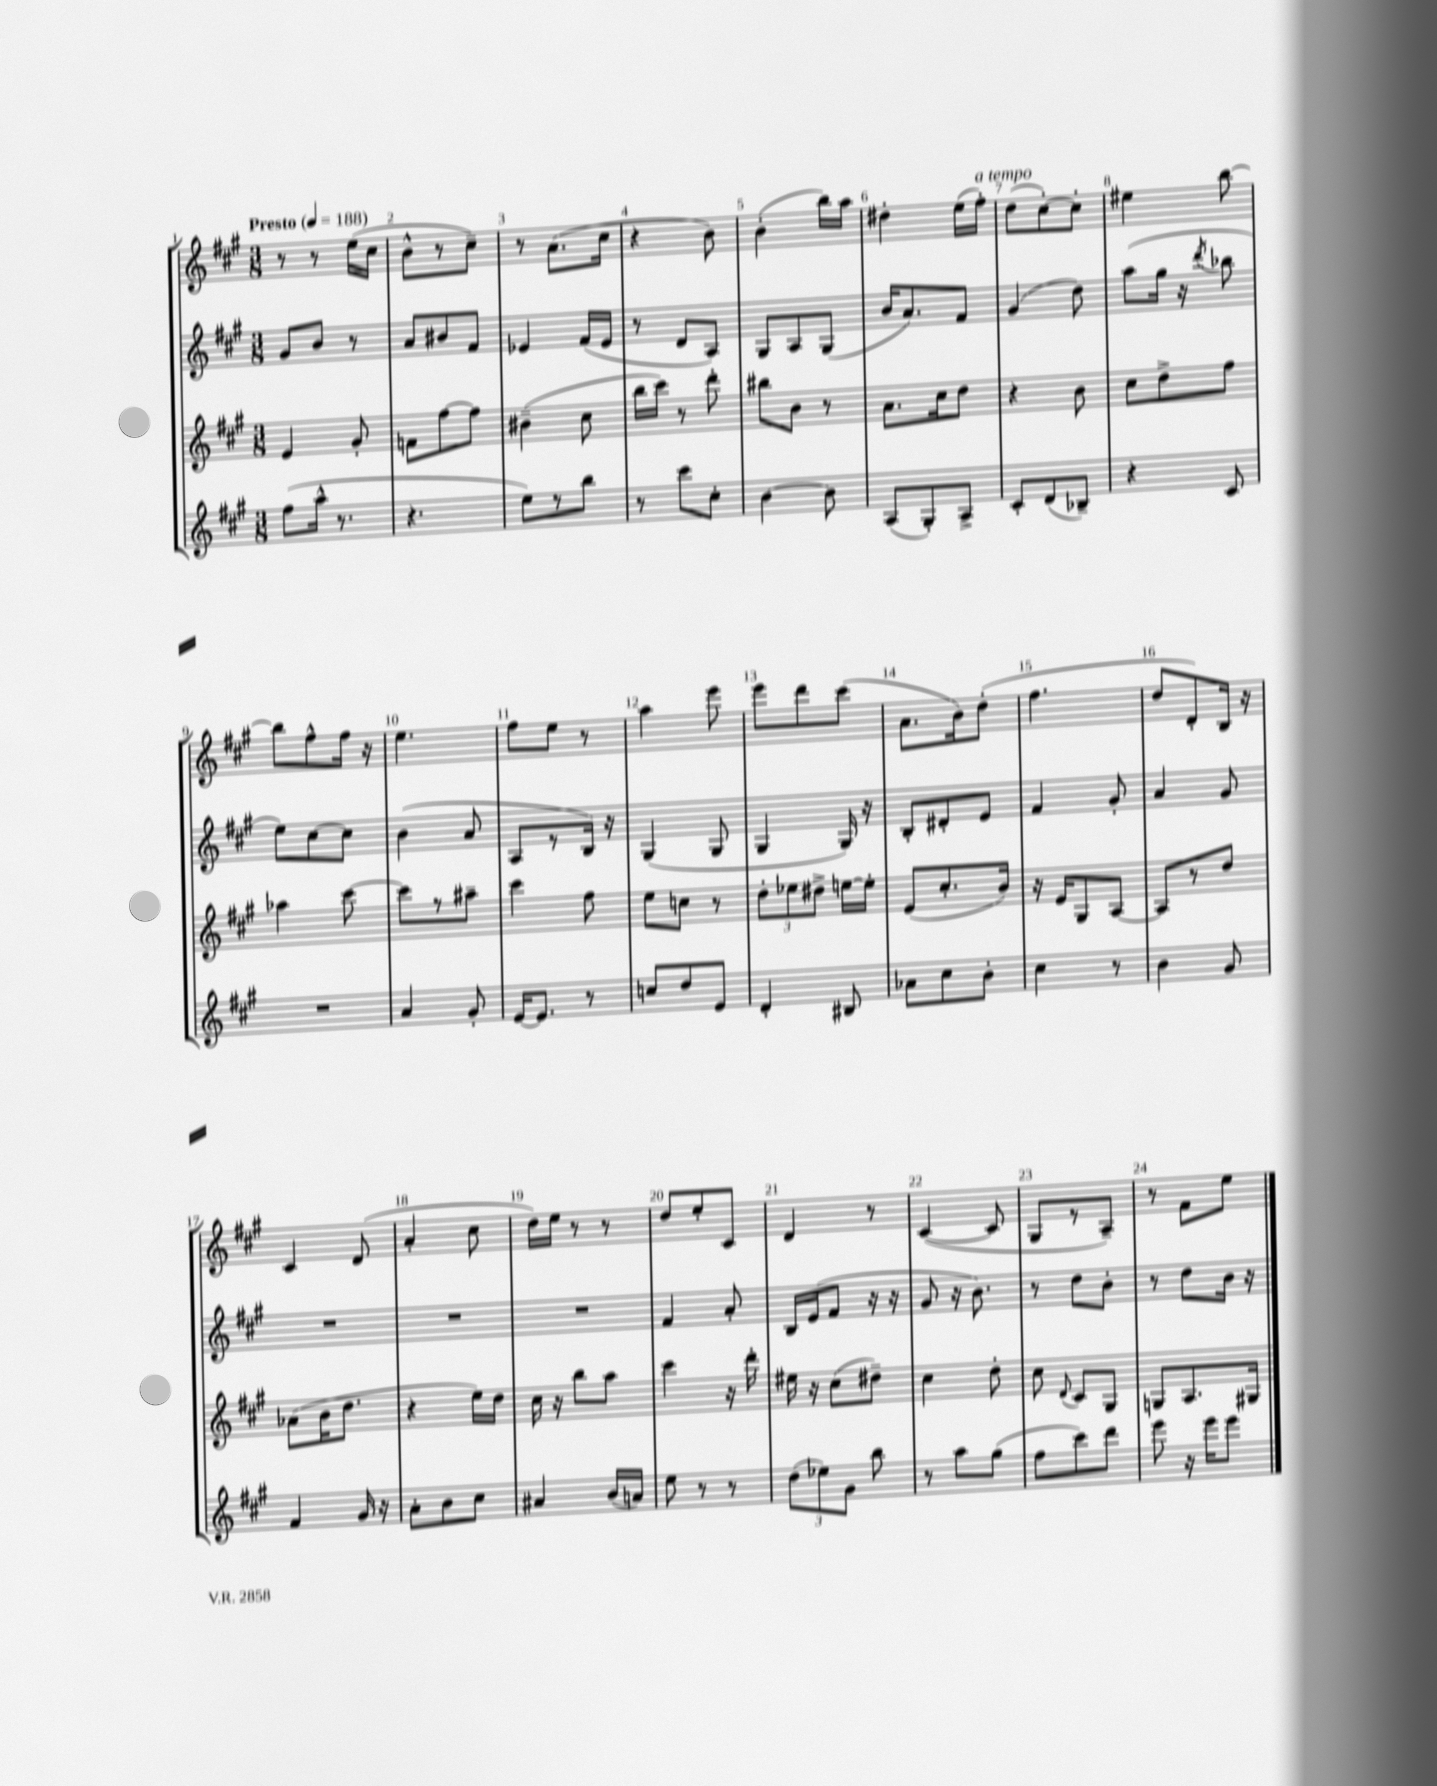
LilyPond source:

<<
\new StaffGroup <<
\new Staff = "s0" {
    \clef treble \key a \major \numericTimeSignature \time 3/8 \tempo "Presto" 4 = 188
    \autoBeamOff r8 r8 e''16[( cis''16] |
    b'8[-^ r8 cis''8]--) |
    r8 a'8.[( cis''16] |
    r4 b'8) |
    b'4-.( b''16[) a''16] |
    dis''4-. e''16[( fis''16]-.^\markup { \italic "a tempo" }) |
    d''8[( cis''8~-.) cis''8]-. |
    eis''4 b''8~ |
    b''8[ fis''8-^ fis''16] r16 |
    e''4. |
    fis''8[ e''8] r8 |
    a''4 e'''8 |
    e'''8[ d'''8 cis'''8]( |
    a'8.[ b'16) d''8]-.( |
    fis''4. |
    d''8[ d'8-.) b16] r16 |
    cis'4 d'8( |
    a'4-. cis''8 |
    d''16[) e''16] r8 r8 |
    d''8[ e''8-. cis'8] |
    d'4 r8 |
    cis'4~( cis'8 |
    gis8[ r8 a8]--) |
    r8 fis'8[ e''8] \bar "|." |
}
\new Staff = "s1" {
    \clef treble \key a \major \numericTimeSignature \time 3/8
    \autoBeamOff gis'8[ b'8] r8 |
    a'8[ bis'8 fis'8] |
    ees'4 fis'16[( ees'16] |
    r8 d'8[ a8]) |
    gis8[ a8 gis8]( |
    b'16[ a'8.) fis'8] |
    gis'4( d''8) |
    a''8[( gis''16] r16 \acciaccatura { d'''8 } bes''8 |
    e''8[) cis''8~ cis''8] |
    b'4( a'8 |
    a8[ r8 b16]) r16 |
    gis4( gis8 |
    gis4 gis16) r16 |
    b8[-. dis'8-. e'8] |
    fis'4 gis'8-. |
    a'4 gis'8 |
    R4. |
    R4. |
    R4. |
    fis'4 a'8-. |
    b16[ e'16( fis'8] r16 r16 |
    gis'8 r16 b'8.) |
    r8 d''8[ b'8]-. |
    r8 d''8[ b'16] r16 \bar "|." |
}
\new Staff = "s2" {
    \clef treble \key a \major \numericTimeSignature \time 3/8
    \autoBeamOff e'4 gis'8-. |
    f'8[ fis''8~ fis''8] |
    bis'4--( cis''8 |
    b''16[ cis'''16]) r8 d'''8-. |
    bis''8[ b'8] r8 |
    a'8.[ cis''16 d''8] |
    r4 b'8 |
    cis''8[ d''8-> fis''8] |
    aes''4 cis'''8~ |
    cis'''8[ r8 ais''8]-- |
    cis'''4 fis''8 |
    e''8[ c''8] r8 |
    \tuplet 3/2 { d''8[-. ees''8 dis''8]-> } e''16[~ e''16]-. |
    e'8[( cis''8.-. b'16]) |
    r16 e'16[ gis8 a8]~ |
    a8[ r8 d''8] |
    aes'8[( b'16 d''8.] |
    r4 e''16[) d''16] |
    cis''16 r16 b''8[ a''8] |
    cis'''4 r16 d'''16-. |
    eis''16 r16 cis''8[( dis''8]--) |
    cis''4 d''8-. |
    cis''8 \appoggiatura { d'8 } cis'8[ gis8] |
    g8[ a8. gis16] \bar "|." |
}
\new Staff = "s3" {
    \clef treble \key a \major \numericTimeSignature \time 3/8
    \autoBeamOff fis''8[( a''16]-^ r8. |
    r4. |
    e''8[) r8 b''8] |
    r8 cis'''8[ cis''8]-. |
    b'4~ b'8 |
    a8[( gis8-.) a8]-> |
    cis'8[-. d'8( bes8]--) |
    r4 cis'8 |
    R4. |
    a'4 gis'8-. |
    e'16[~ e'8.] r8 |
    c''8[ d''8 e'8] |
    d'4-. bis8 |
    aes'8[ cis''8 b'8]-. |
    cis''4 r8 |
    b'4 gis'8 |
    fis'4 gis'16 r16 |
    a'8[-. b'8 cis''8] |
    ais'4 b'16[( a'16]) |
    e''8 r8 r8 |
    \tuplet 3/2 { d''8[( ees''8) gis'8] } b''8 |
    r8 a''8[ gis''8]( |
    fis''8[ cis'''8) d'''8] |
    e'''8 r16 e'''16[ e'''8] \bar "|." |
}
>>
>>
\layout { \context { \Score \override BarNumber.break-visibility = ##(#f #t #t) barNumberVisibility = #all-bar-numbers-visible } }
